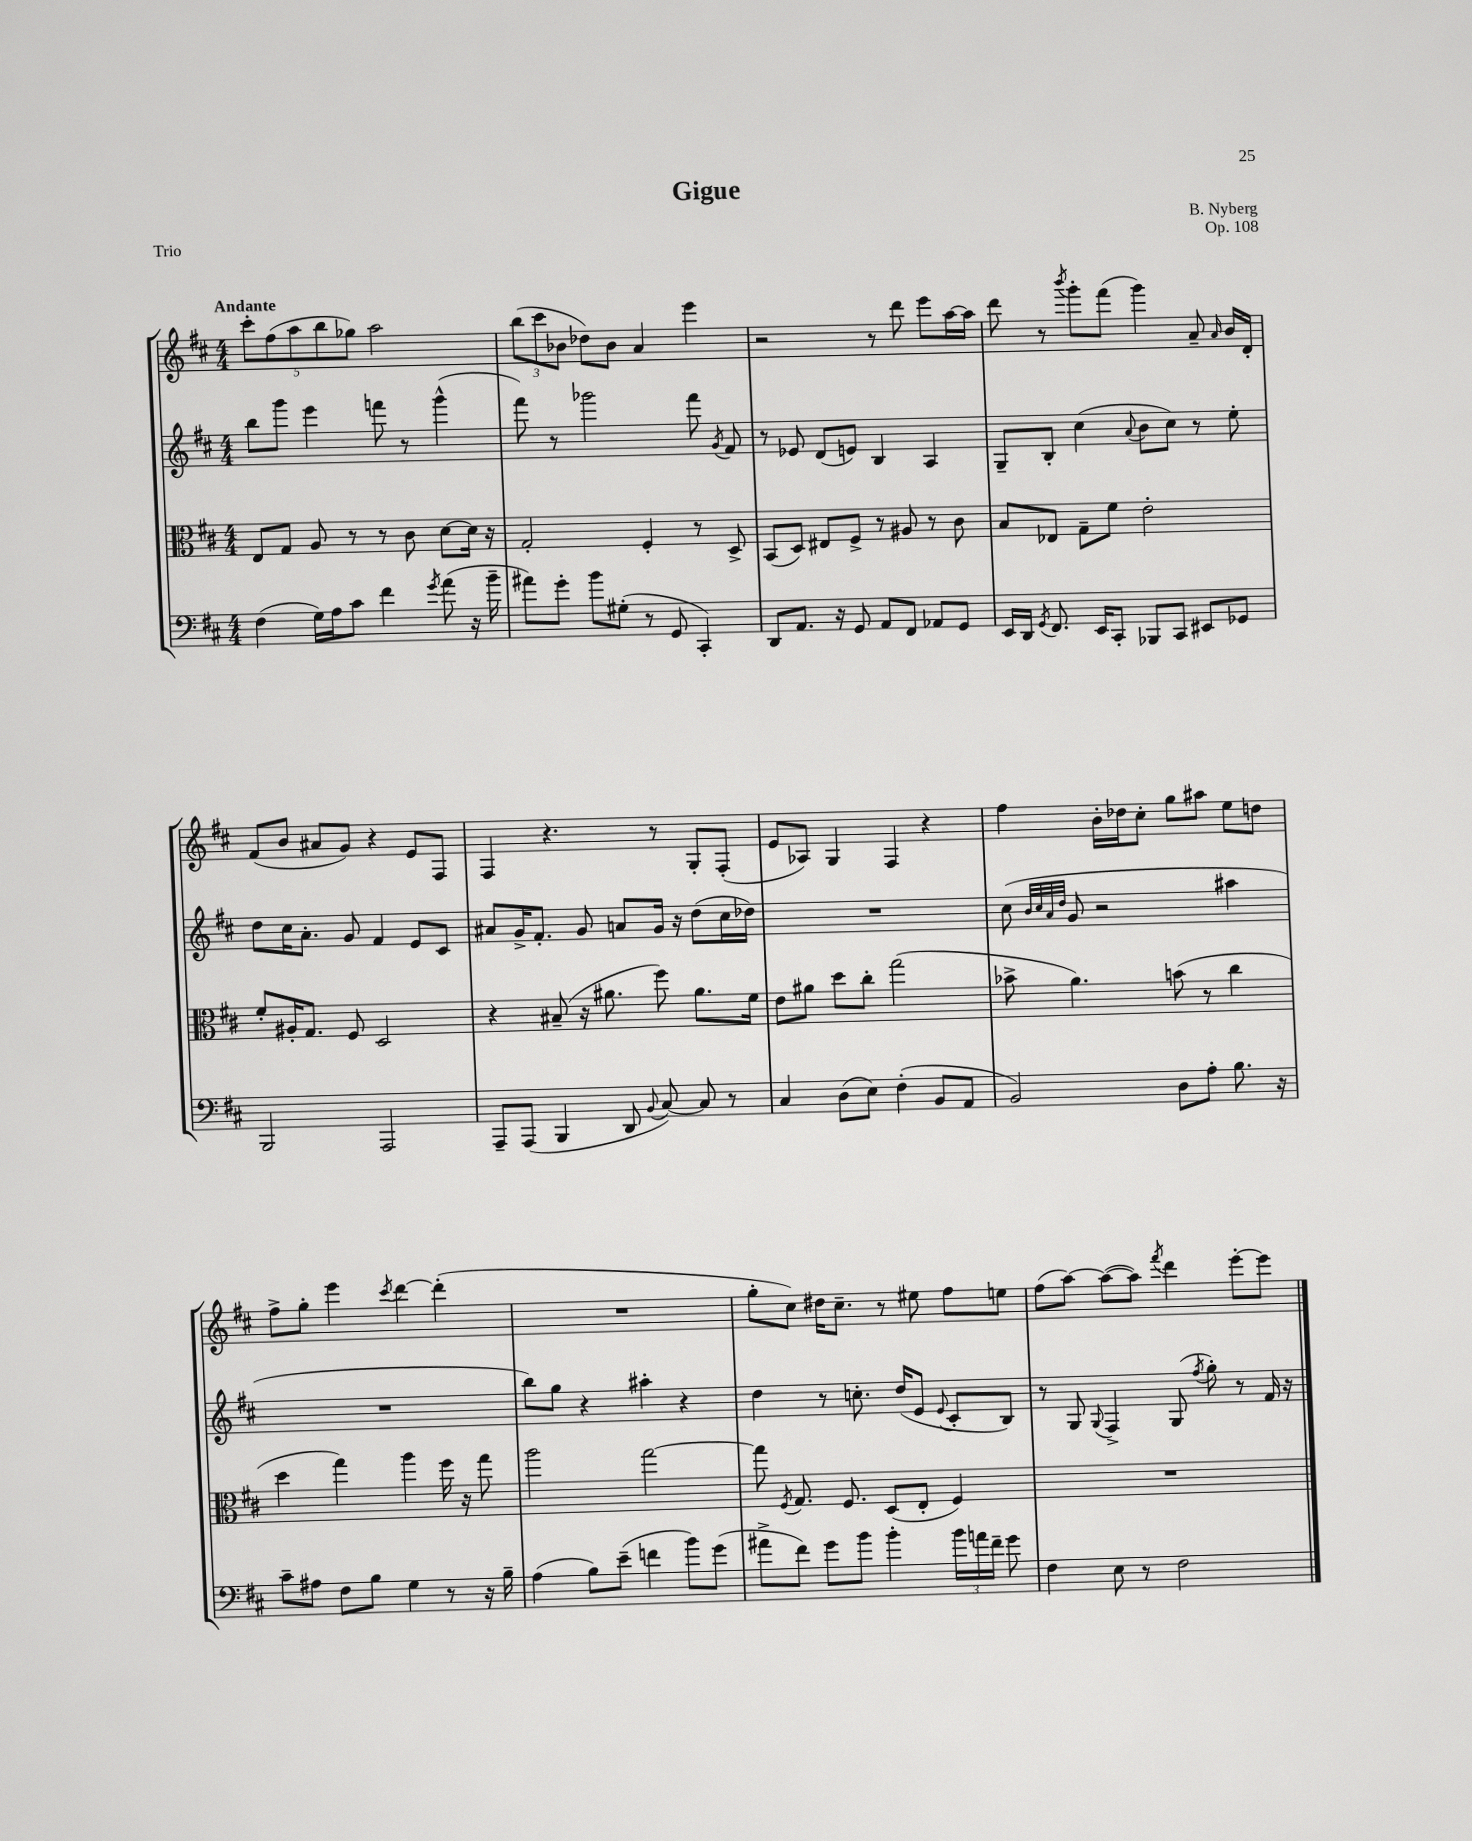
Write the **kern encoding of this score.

**kern	**kern	**kern	**kern
*staff4	*staff3	*staff2	*staff1
*clefF4	*clefC3	*clefG2	*clefG2
*k[f#c#]	*k[f#c#]	*k[f#c#]	*k[f#c#]
*M4/4	*M4/4	*M4/4	*M4/4
(4F#\	8E/L	8bb\L	10ccc#'\L
.	.	.	(10ff#\
.	8G/J	8ggg\J	.
.	.	.	10aa\
16G\LL)	8A/	4eee\	.
.	.	.	10bb\
16A\J	.	.	.
8c#\J	8r	.	.
.	.	.	10gg-\J)
4f#\	8r	8fff\	2aa\
.	8c#\	8r	.
8qg/	.	.	.
(8a\	[8d\L	(4ggg^^\	.
16r	16d\]Jk	.	.
16b~\	16r	.	.
=	=	=	=
8a#\L)	2G'/	8fff#\)	(12bb\L
.	.	.	12ccc#\
8g'\J	.	8r	.
.	.	.	12b-\J
8b\L	.	2ggg-\	8dd-\L)
(8G#'\J	.	.	8b-\J
8r	4F#'/	.	4a/
8GG/	.	.	.
4CC#'/)	8r	8fff#\	4eee\
.	.	8qg/	.
.	8D^/	8f#/	.
=	=	=	=
8DD/L	(8BB/L	8r	2r
8.AA/J	8D/J)	8e-/	.
.	8E#/L	(8d/L	.
16r	.	.	.
8GG/	8F#^/J	8e/J)	.
8AA/L	8r	4B/	8r
8FF#/J	8A#/	.	8ddd\
8AA-/L	8r	4A/	8eee\L
8GG/J	8c#\	.	[16aa\L
.	.	.	16aa\]JJ
=	=	=	=
16EE/LL	8B/L	8G~/L	8ddd\
16DD/JJ	.	.	.
8qGG/	.	.	.
8.FF#/	8E-/J	8B'/J	8r
.	.	.	8qbbb/
.	8G~\L	(4cc#\	8ggg'\L
16EE/LK	.	.	.
8CC#'/J	8f#\J	.	(8fff#\J
.	.	8qqa/	.
8BBB-/L	2e'\	8b\L	4ggg\)
8CC#/J	.	8cc#\J)	.
8EE#/L	.	8r	8a~/
.	.	.	16qqa/
8GG-/J	.	8ee'\	16b/LL
.	.	.	16d'/JJ
=	=	=	=
2BBB/	8f#'/L	8dd\L	(8f#/L
.	16A#'/K	16cc#\K	8b/J
.	8.G/J	8.a'\J	.
.	.	.	8a#/L
.	8F#/	8g/	8g/J)
2AAA/	2D/	4f#/	4r
.	.	8e/L	8e/L
.	.	8c#/J	8F#/J
=	=	=	=
8AAA~/L	4r	8a#/L	4F#/
(8AAA/J	.	16g^/K	.
.	.	8.f#'/J	.
4BBB/	(8B#~/	.	4.r
.	16r	8g/	.
.	8.a#\	.	.
8DD/	.	8a/L	.
8qqBB/	.	.	.
[8C#/)	8ff#\)	16g/Jk	8r
.	.	16r	.
8C#/]	8.a#\L	(8dd\L	8G'/L
8r	.	16cc#\L	(8F#'/J
.	16f#\Jk	16dd-\JJ)	.
=	=	=	=
4C#/	8e\L	1r	8e/L
.	8a#\J	.	8A-/J)
(8D\L	8dd\L	.	4G/
8E\J)	8cc#'\J	.	.
(4F#'\	(2gg\	.	4F#/
8BB/L	.	.	4r
8AA/J	.	.	.
=	=	=	=
2BB/)	8b-^\	(8cc#\	4ff#\
.	.	32qqb/LLL	.
.	.	32qqcc#/	.
.	.	32qqa/	.
.	.	32qqdd/JJJ	.
.	4.a\)	8g/	.
.	.	2r	16b'\LL
.	.	.	16dd-\J
.	.	.	8cc#'\J
8D\L	(8b\	.	8gg\L
8A'\J	8r	.	8aa#\J
8.B\	4cc#\	4aa#\	8ee\L
.	.	.	8dd\J
16r	.	.	.
=	=	=	=
8c#~\L	4dd\	1r	8ff#^\L
8A#\J	.	.	8gg'\J
8F#\L	4gg\)	.	4eee\
8B\J	.	.	.
.	.	.	8qccc#/
4G\	4aa\	.	[4ddd\
8r	16ff#\	.	(4ddd'\]
.	16r	.	.
16r	8gg\	.	.
16B~\	.	.	.
=	=	=	=
(4A\	2aa\	8bb\L)	1r
.	.	8gg\J	.
8B\L)	.	4r	.
(8e~\J	.	.	.
4f\	[2gg\	4aa#'\	.
8b\L)	.	4r	.
(8g\J	.	.	.
=	=	=	=
8a#^\L	8gg\]	4dd\	8gg'\L
.	8qF#/	.	.
8f#\J)	8.G/	.	8cc#\J)
8g\L	.	8r	16dd#\LK
.	8.F#/	.	8.cc#~\J
8b\J	.	8.cc'\	.
4b'\	(8D/L	.	8r
.	.	(16dd/LK	.
.	8E'/J	8e/J	8ee#\
.	.	8qqe/	.
24b\LL	4F#/)	8c#'/L	8ff#\L
24a\	.	.	.
24f#~\JJ	.	.	.
8g\	.	8B/J)	8ee\J
=	=	=	=
4F#\	1r	8r	(8ff#\L
.	.	8G/	[8aa\J)
.	.	8qqG/	.
8E\	.	4F#^/	(8aa\_L
8r	.	.	8aa\]J)
.	.	.	8qfff#/
2F#\	.	(8G/	4ddd\
.	.	8qff#/	.
.	.	8gg'\)	.
.	.	8r	[8eee'\L
.	.	16f#/	8eee\]J
.	.	16r	.
==	==	==	==
*-	*-	*-	*-
